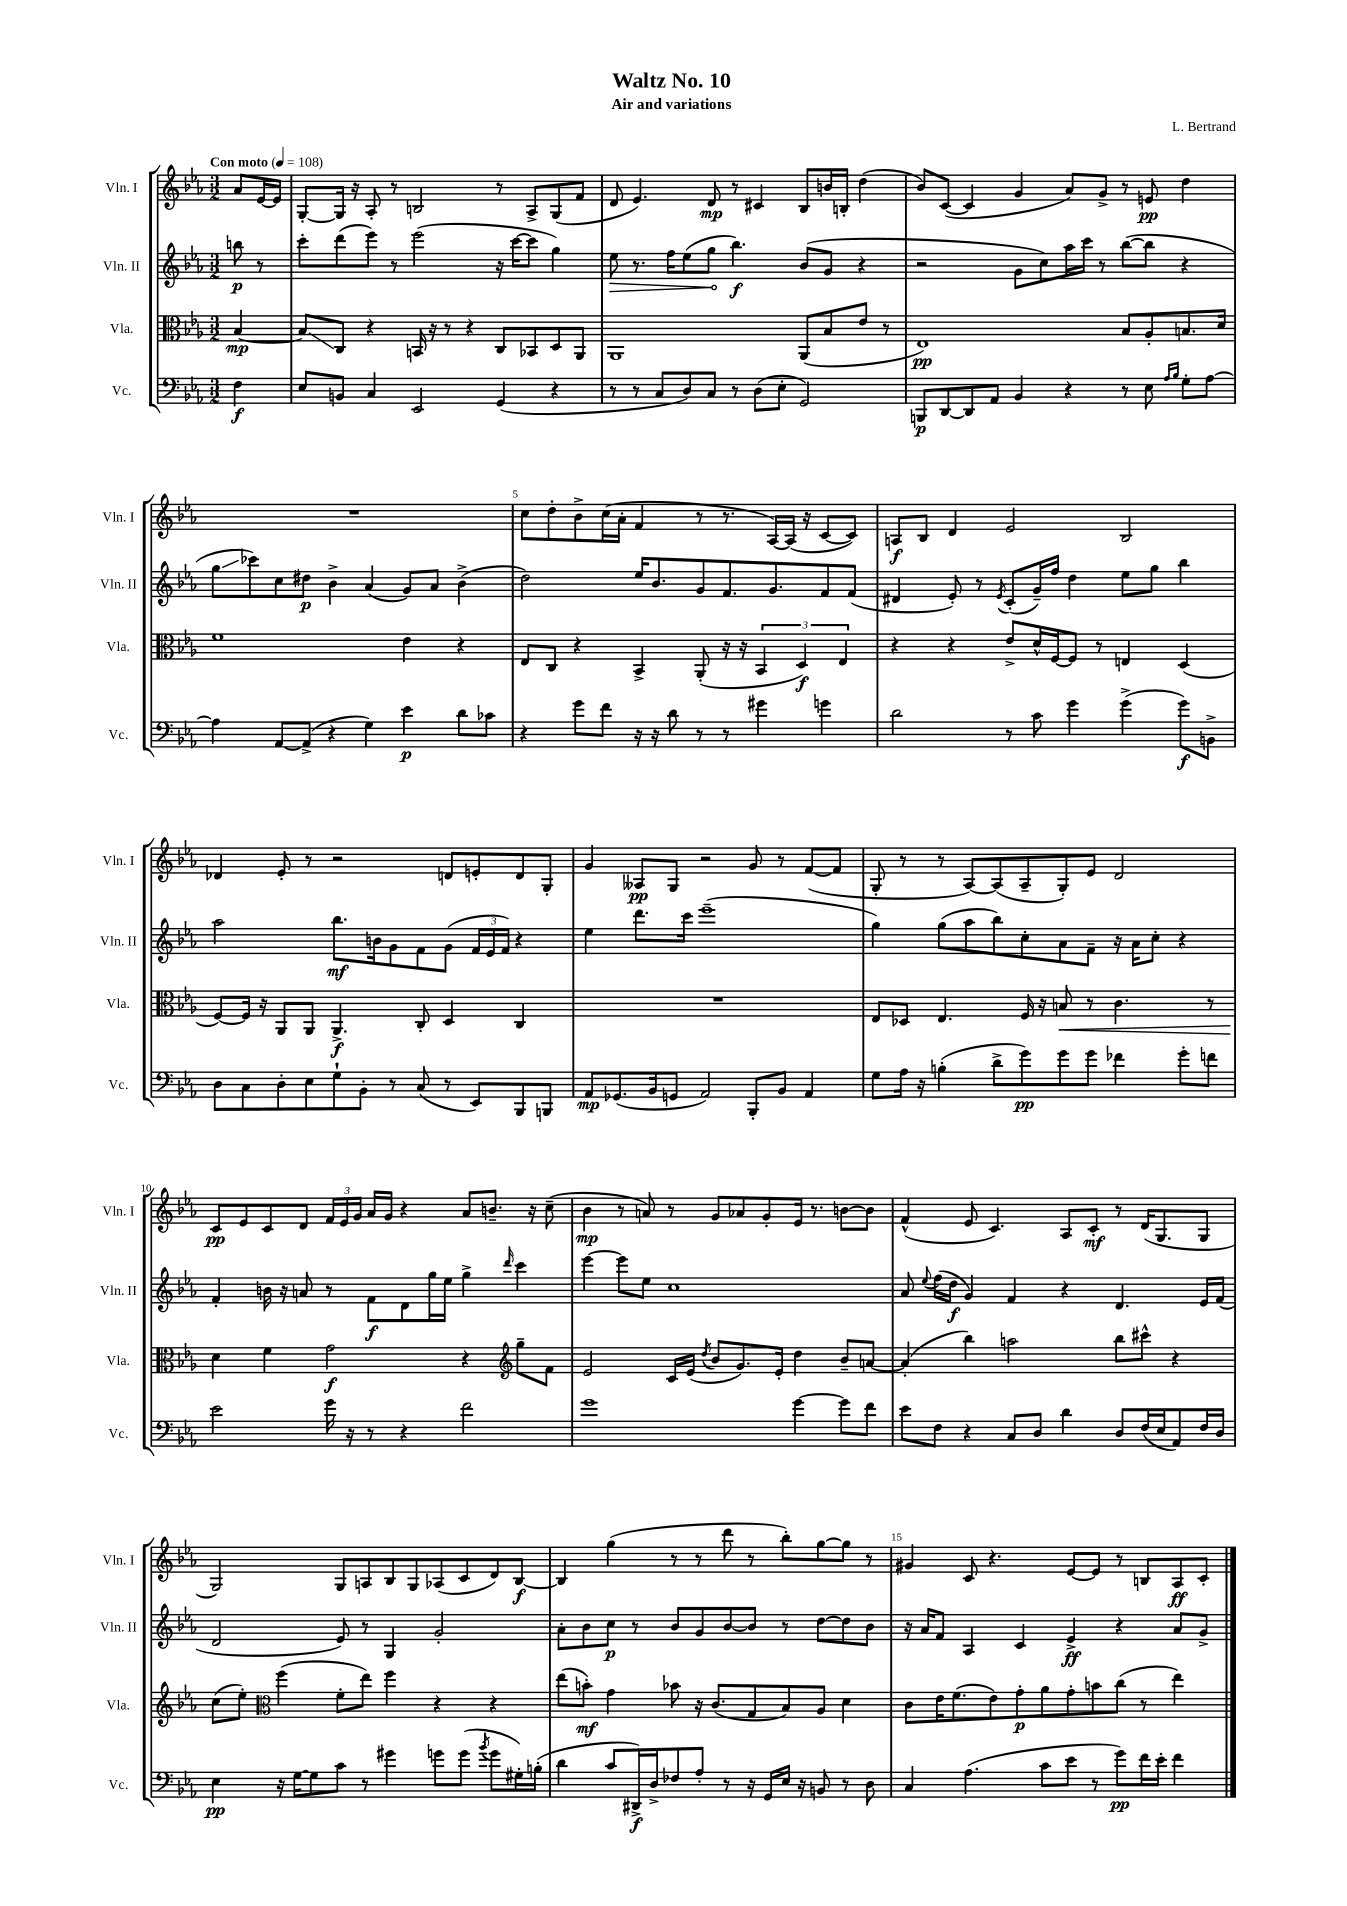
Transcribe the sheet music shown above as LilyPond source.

\header { title = "Waltz No. 10" composer = "L. Bertrand" subtitle = "Air and variations" }
<<
\new StaffGroup <<
\new Staff = "s0" \with { instrumentName = "Vln. I" shortInstrumentName = "Vln. I" } {
    \clef treble \key ees \major \numericTimeSignature \time 3/2 \partial 4 \tempo "Con moto" 4 = 108
    \autoBeamOff aes'8[ ees'16~ ees'16] |
    g8[~-. g16] r16 aes8-. r8 b2 r8 aes8[-> g8( f'8] |
    d'8 ees'4.) d'8\mp r8 cis'4 bes8[ b'16 b16]-. d''4( |
    bes'8[) c'8]~( c'4 g'4 aes'8[) g'8]-> r8 e'8\pp d''4 |
    R1. |
    c''8[ d''8-. bes'8-> c''16( aes'16]-. f'4 r8 r8. aes16[~) aes16]( r16 c'8[~ c'8]) |
    a8[\f bes8] d'4 ees'2 bes2 |
    des'4 ees'8-. r8 r2 d'8[ e'8-. d'8 g8]-. |
    g'4 aeses8[\pp g8] r2 g'8 r8 f'8[~( f'8] |
    g8-. r8 r8 aes8[~) aes8( aes8-- g8-.) ees'8] d'2 |
    c'8[\pp ees'8 c'8 d'8] \tuplet 3/2 { f'16[ ees'16 g'16] } aes'16[ g'16] r4 aes'8[ b'8.]-- r16 c''8--( |
    bes'4\mp r8 a'8) r8 g'8[ aes'8 g'8-. ees'16] r8. b'8[~ b'8] |
    f'4-^( ees'8 c'4.) aes8[ c'8]-.\mf r8 d'16[( g8. g8] |
    g2) g8[ a8 bes8 g8 aes8( c'8 d'8) bes8]~\f |
    bes4 g''4( r8 r8 d'''8 r8 bes''8[-.) g''8~ g''8] r8 |
    gis'4 c'8 r4. ees'8[~ ees'8] r8 b8[ aes8\ff c'8]-. \bar "|." |
}
\new Staff = "s1" \with { instrumentName = "Vln. II" shortInstrumentName = "Vln. II" } {
    \clef treble \key ees \major \numericTimeSignature \time 3/2 \partial 4
    \autoBeamOff b''8\p r8 |
    c'''8[-. d'''8( ees'''8]) r8 ees'''2( r16 c'''16[~ c'''8] g''4) |
    \once \override Hairpin.circled-tip = ##t ees''8\> r8. f''16[ ees''8( g''8]\! bes''4.\f) bes'8[( g'8] r4 |
    r2 g'8[ c''8) aes''16 c'''16] r8 bes''8[~( bes''8] r4 |
    g''8[\glissando ces'''8) c''8 dis''8]\p bes'4-> aes'4( g'8[) aes'8] bes'4->( |
    d''2) ees''16[ bes'8. g'8 f'8. g'8. f'8 f'8]( |
    dis'4 ees'8-.) r8 \acciaccatura { ees'8 } c'8[-.( g'16--) f''16] d''4 ees''8[ g''8] bes''4 |
    aes''2 bes''8.[\mf b'16 g'8 f'8 g'8]( \tuplet 3/2 { f'16[ ees'16 f'16]) } r4 |
    ees''4 d'''8.[ c'''16] ees'''1--( |
    g''4) g''8[( aes''8 bes''8) c''8-. aes'8 f'8]-- r16 aes'16[ c''8]-. r4 |
    f'4-. b'16 r16 a'8 r8 f'8[\f d'8 g''16 ees''16] g''4-> \grace { d'''16 } c'''4 |
    ees'''4~ ees'''8[ ees''8] c''1 |
    aes'8 \appoggiatura { ees''8 } f''16[( d''16]\f g'4) f'4 r4 d'4. ees'16[ f'16]( |
    d'2 ees'8) r8 g4 g'2-. |
    aes'8[-. bes'8 c''8]\p r8 bes'8[ g'8 bes'8~ bes'8] r8 d''8[~ d''8 bes'8] |
    r16 aes'16[ f'8] aes4 c'4 ees'4->\ff r4 aes'8[ g'8]-> \bar "|." |
}
\new Staff = "s2" \with { instrumentName = "Vla." shortInstrumentName = "Vla." } {
    \clef alto \key ees \major \numericTimeSignature \time 3/2 \partial 4
    \autoBeamOff bes4~\mp |
    bes8[\glissando c8] r4 b,16 r16 r8 r4 c8[ bes,8 d8 aes,8] |
    aes,1 aes,8[( bes8 ees'8] r8 |
    ees1\pp) bes8[ aes8-. b8. d'16] |
    f'1 ees'4 r4 |
    ees8[ c8] r4 bes,4-> aes,8-.( r16 r16 \tuplet 3/2 { bes,4 d4\f) ees4 } |
    r4 r4 ees'8[-> d'16-^ f16~ f8] r8 e4 d4( |
    f8[~) f16] r16 aes,8[ aes,8] aes,4.->\f c8-. d4 c4 |
    R1. |
    ees8[ des8] ees4. f16 r16 b8\< r8 c'4. r8 |
    d'4\! f'4 g'2\f r4 \clef treble g''8[-- f'8] |
    ees'2 c'16[ ees'16]( \acciaccatura { d''8 } bes'8[ g'8.) ees'16]-. d''4 bes'8[-- a'8]~ |
    a'4-.( bes''4) a''2 bes''8[ cis'''8]-^ r4 |
    c''8[( ees''8]-.) \clef alto f''4( f'8[-. ees''8]) f''4 r4 r4 |
    ees''8[( b'8]-.\mf) g'4 bes'8 r16 c'8.[( g8 bes8) aes8] d'4 |
    c'8[ ees'16 f'8.( ees'8) g'8-.\p aes'8 g'8-. b'8 c''8]( r8 ees''4) \bar "|." |
}
\new Staff = "s3" \with { instrumentName = "Vc." shortInstrumentName = "Vc." } {
    \clef bass \key ees \major \numericTimeSignature \time 3/2 \partial 4
    \autoBeamOff f4\f |
    ees8[ b,8] c4 ees,2 g,4( r4 |
    r8 r8 c8[ d8) c8] r8 d8[( ees8]-. g,2) |
    b,,8[\p d,8~ d,8 aes,8] bes,4 r4 r8 ees8 \grace { aes16[ bes16] } g8[-. aes8]~ |
    aes4 aes,8[~ aes,8]->( r4 g4) ees'4\p d'8[ ces'8] |
    r4 g'8[ f'8] r16 r16 d'8 r8 r8 gis'4 g'4 |
    d'2 r8 c'8 g'4 g'4->( g'8[\f) b,8]-> |
    d8[ c8 d8-. ees8 g8-! bes,8]-. r8 c8( r8 ees,8[) bes,,8 b,,8] |
    aes,8[\mp ges,8.( bes,16 g,8] aes,2) bes,,8[-. bes,8] aes,4 |
    g8[ aes16] r16 b4-.( d'8[-> g'8\pp) g'8 g'8] fes'4 g'8[-. f'8] |
    ees'2 g'16 r16 r8 r4 f'2 |
    g'1 g'4~ g'8[ f'8] |
    ees'8[ f8] r4 c8[ d8] d'4 d8[ f16( ees16 aes,8) f16 d16] |
    ees4\pp r16 g16[~ g8 c'8] r8 gis'4 g'8[ g'8]( \acciaccatura { bes'8 } g'8[ gis16-.) b16]-.( |
    d'4 c'8[ dis,16->\f) d16-> fes8 aes8]-. r8 r16 g,16[ ees16] r16 b,8 r8 d8 |
    c4 aes4.( c'8[ ees'8] r8 g'8[\pp) f'16 ees'16]-. f'4 \bar "|." |
}
>>
>>
\layout { \context { \Score \override BarNumber.break-visibility = ##(#f #t #t) barNumberVisibility = #(every-nth-bar-number-visible 5) } }
